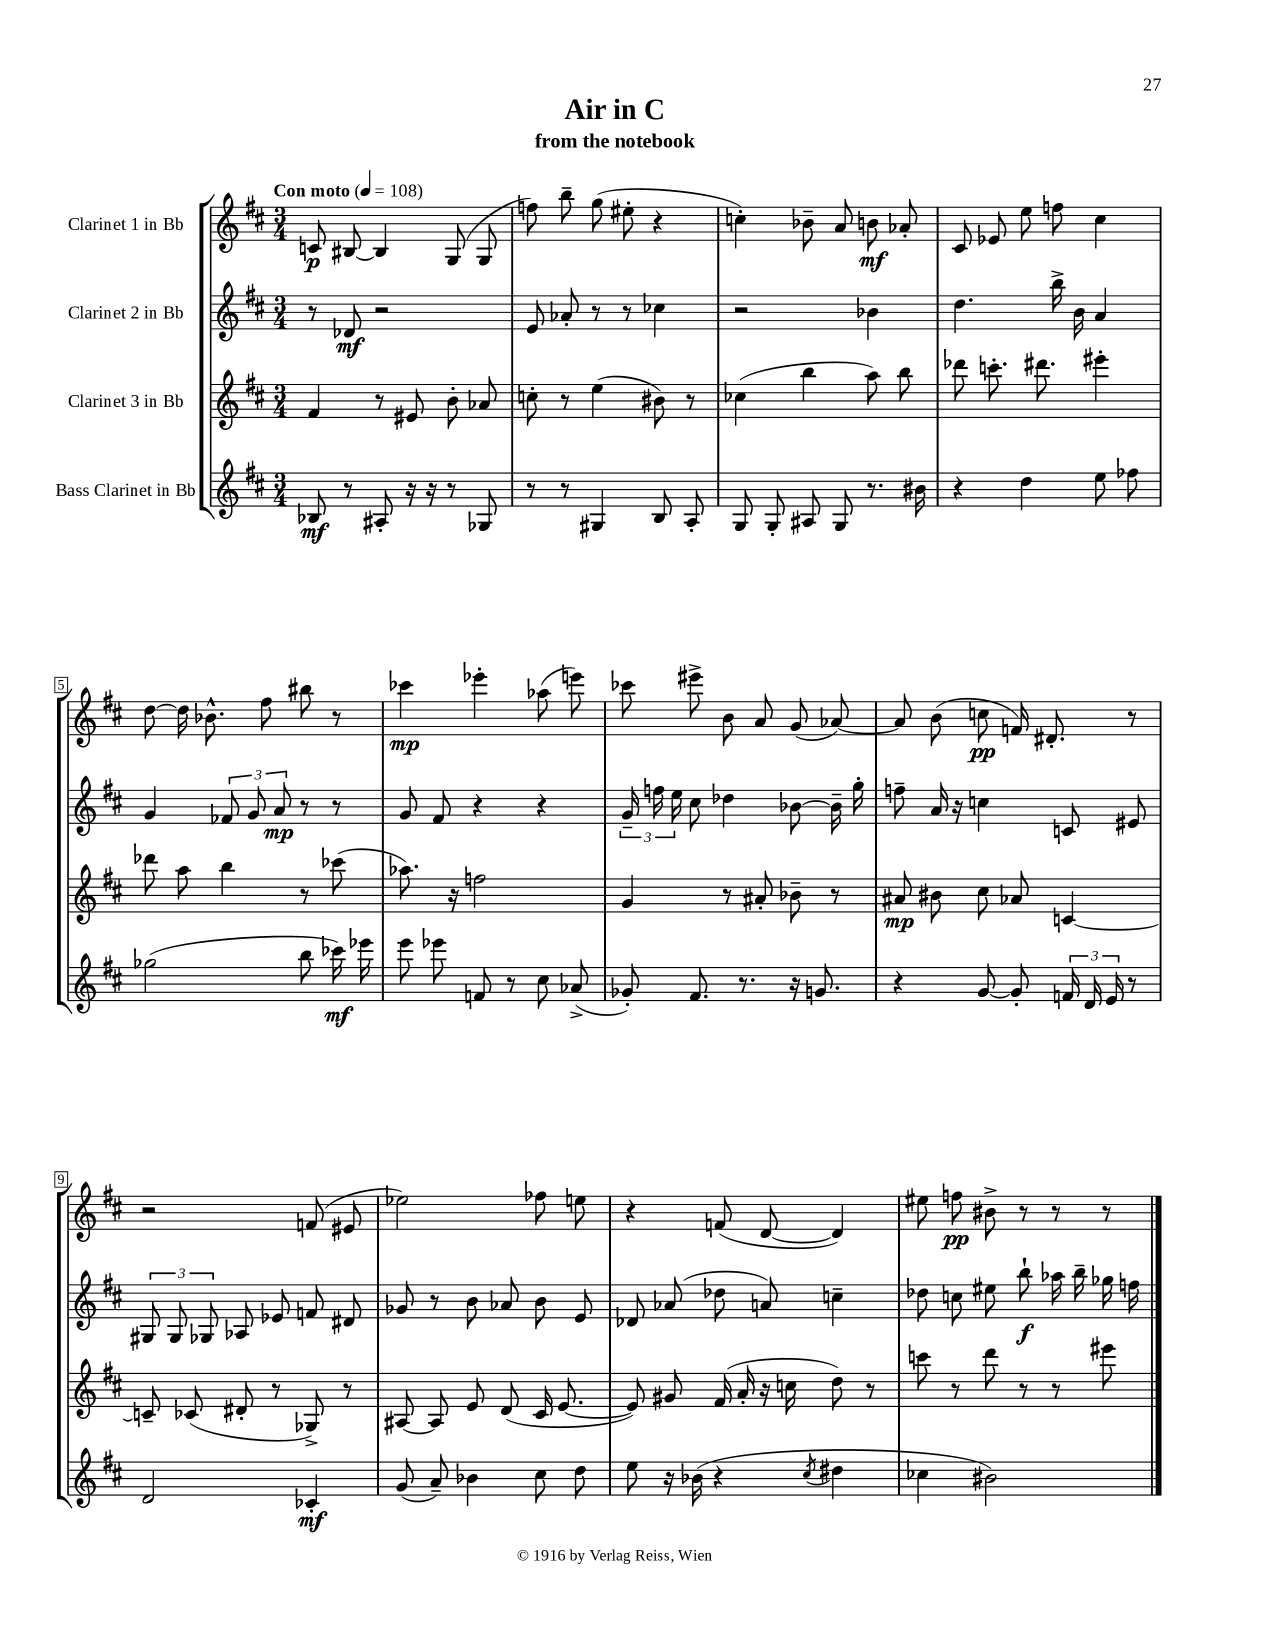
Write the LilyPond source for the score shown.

\header { title = "Air in C" subtitle = "from the notebook" }
<<
\new StaffGroup <<
\new Staff = "s0" \with { instrumentName = "Clarinet 1 in Bb" } {
    \clef treble \key d \major \numericTimeSignature \time 3/4 \tempo "Con moto" 4 = 108
    \autoBeamOff c'8\p bis8~ bis4 g8( g8 |
    f''8) b''8-- g''8( eis''8-. r4 |
    c''4-.) bes'8-- a'8 b'8\mf aes'8-. |
    cis'8 ees'8 e''8 f''8 cis''4 |
    d''8~ d''16 bes'8.-^ fis''8 bis''8 r8 |
    ces'''4\mp ees'''4-. aes''8( e'''8) |
    ces'''8 eis'''8-> b'8 a'8 g'8( aes'8~) |
    aes'8 b'8( c''8\pp f'16) dis'8.-. r8 |
    r2 f'8( eis'8 |
    ees''2) fes''8 e''8 |
    r4 f'8( d'8~ d'4) |
    eis''8 f''8\pp bis'8-> r8 r8 r8 \bar "|." |
}
\new Staff = "s1" \with { instrumentName = "Clarinet 2 in Bb" } {
    \clef treble \key d \major \numericTimeSignature \time 3/4
    \autoBeamOff r8 des'8\mf r2 |
    e'8 aes'8-. r8 r8 ces''4 |
    r2 bes'4 |
    d''4. b''16-> b'16 a'4 |
    g'4 \tuplet 3/2 { fes'8 g'8 a'8\mp } r8 r8 |
    g'8 fis'8 r4 r4 |
    \tuplet 3/2 { g'16-- f''16 e''16 } cis''8 des''4 bes'8~ bes'16-- g''16-. |
    f''8-- a'16 r16 c''4 c'8 eis'8 |
    \tuplet 3/2 { gis8 gis8 ges8 } aes8 ees'8 f'8 dis'8 |
    ges'8 r8 b'8 aes'8 b'8 e'8 |
    des'8 aes'8( des''8 a'8) c''4-- |
    des''8 c''8 eis''8 b''8-!\f aes''16 b''16-- ges''16 f''16 \bar "|." |
}
\new Staff = "s2" \with { instrumentName = "Clarinet 3 in Bb" } {
    \clef treble \key d \major \numericTimeSignature \time 3/4
    \autoBeamOff fis'4 r8 eis'8 b'8-. aes'8 |
    c''8-. r8 e''4( bis'8) r8 |
    ces''4( b''4 a''8) b''8 |
    des'''8 c'''8.-. dis'''8. eis'''4-. |
    des'''8 a''8 b''4 r8 ces'''8( |
    aes''8.) r16 f''2 |
    g'4 r8 ais'8-. bes'8-- r8 |
    ais'8\mp bis'8 cis''8 aes'8 c'4~ |
    c'8-- ces'8( dis'8-. r8 ges8->) r8 |
    ais8~ ais8 e'8 d'8( cis'16 e'8.~ |
    e'8) gis'8 fis'16( a'16-. r16 c''16 d''8) r8 |
    c'''8 r8 d'''8 r8 r8 eis'''8 \bar "|." |
}
\new Staff = "s3" \with { instrumentName = "Bass Clarinet in Bb" } {
    \clef treble \key d \major \numericTimeSignature \time 3/4
    \autoBeamOff bes8\mf r8 ais8-. r16 r16 r8 ges8 |
    r8 r8 gis4 b8 a8-. |
    g8 g8-. ais8 g8 r8. bis'16 |
    r4 d''4 e''8 fes''8 |
    ges''2( b''8 ces'''16\mf) ees'''16 |
    e'''8 ees'''8 f'8 r8 cis''8 aes'8->( |
    ges'8-.) fis'8. r8. r16 g'8. |
    r4 g'8~ g'8-. \tuplet 3/2 { f'16 d'16 e'16 } r8 |
    d'2 ces'4-.\mf |
    g'8( a'8--) bes'4 cis''8 d''8 |
    e''8 r16 bes'16( r4 \acciaccatura { cis''8 } dis''4 |
    ces''4 bis'2) \bar "|." |
}
>>
>>
\layout { \context { \Score \override BarNumber.stencil = #(make-stencil-boxer 0.1 0.3 ly:text-interface::print) } }
